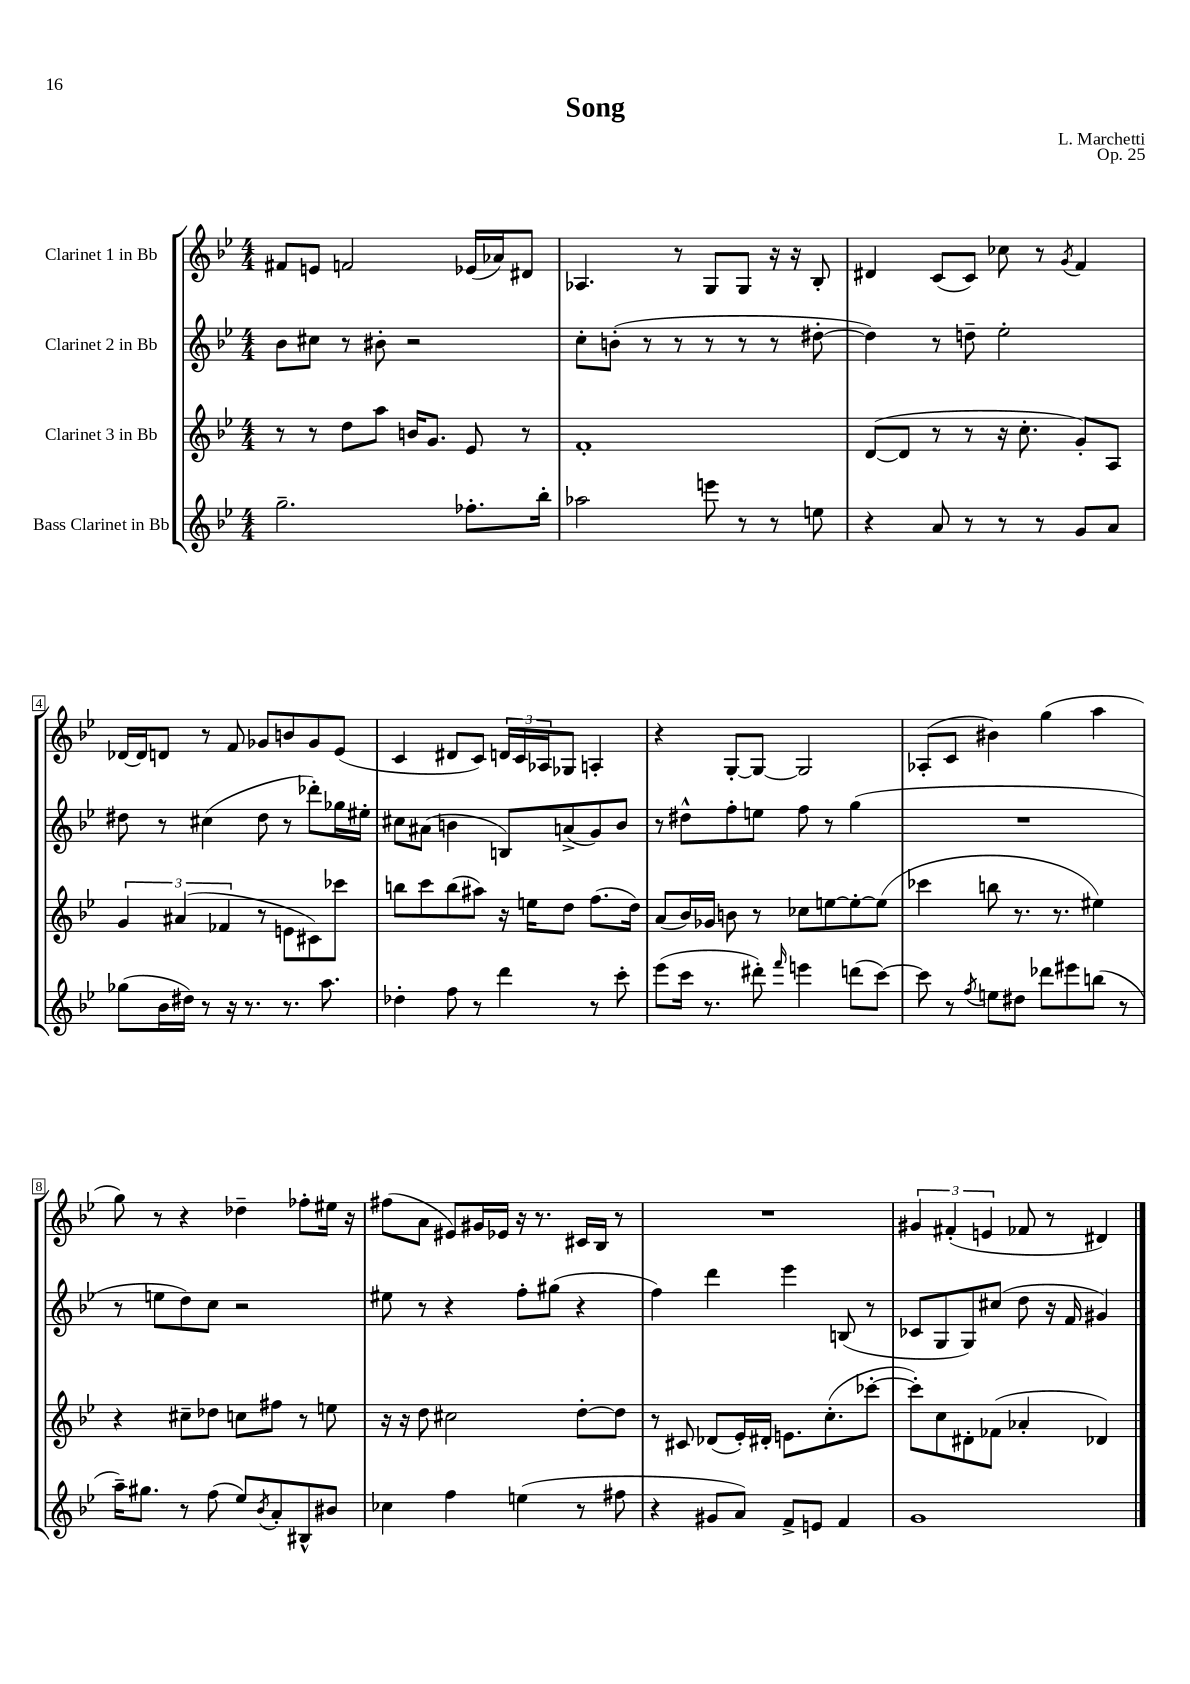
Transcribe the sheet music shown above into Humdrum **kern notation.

**kern	**kern	**kern	**kern
*staff4	*staff3	*staff2	*staff1
*clefG2	*clefG2	*clefG2	*clefG2
*k[b-e-]	*k[b-e-]	*k[b-e-]	*k[b-e-]
*M4/4	*M4/4	*M4/4	*M4/4
2.gg~	8r	8b-	8f#
.	8r	8cc#	8e
.	8dd	8r	2f
.	8aa	8b#'	.
.	16b	2r	.
.	8.g	.	.
8.ff-'	8e-	.	(16e-
.	.	.	16a-)
.	8r	.	8d#
16bb-'	.	.	.
=	=	=	=
2aa-	1f'	8cc'	4.A-
.	.	(8b'	.
.	.	8r	.
.	.	8r	8r
8eee	.	8r	8G
8r	.	8r	8G
8r	.	8r	16r
.	.	.	16r
8ee	.	[8dd#'	8B-'
=	=	=	=
4r	([8d	4dd#])	4d#
.	8d]	.	.
8a	8r	8r	(8c
8r	8r	8dd~	8c)
8r	16r	2ee-'	8cc-
.	8.cc'	.	.
8r	.	.	8r
.	.	.	8qg
8g	8g')	.	4f
8a	8A	.	.
=	=	=	=
(8gg-	6g	8dd#	[16d-
.	.	.	16d-]
16b-	.	8r	8d
.	(6a#	.	.
16dd#)	.	.	.
8r	.	(4cc#	8r
.	6f-	.	.
16r	.	.	8f
8.r	.	.	.
.	8r	8dd#	8g-
8.r	8e	8r	8b
.	8c#)	8ddd-')	8g-
8.aa	.	.	.
.	8ccc-	16gg-	(8e-
.	.	16ee#'	.
=	=	=	=
4dd-'	8bb	8cc#	4c
.	8ccc	(8a#	.
8ff	(8bb	4b	8d#
8r	8aa#)	.	8c)
4ddd	16r	8B)	24d
.	.	.	24c
.	16ee	.	.
.	.	.	24A-
.	8dd	(8a^	8G-
8r	(8.ff	8g)	4A'
8ccc'	.	8b	.
.	16dd)	.	.
=	=	=	=
(8eee-	(8a	8r	4r
16ccc	16b-)	8dd#^^	.
8.r	16g-	.	.
.	8b	8ff'	[8G'
8ddd#')	8r	8ee	8G_
16qqfff	.	.	.
4eee	8cc-	8ff	2G]
.	[8ee	8r	.
(8ddd	8ee'_	(4gg	.
[8ccc)	(8ee]	.	.
=	=	=	=
8ccc]	4ccc-	1r	(8A-'
8r	.	.	8c
8qff	.	.	.
8ee	8bb	.	4b#)
8dd#	8.r	.	.
8ddd-	.	.	(4gg
.	8.r	.	.
8eee#	.	.	.
(8bb	4ee#)	.	4aa
8r	.	.	.
=	=	=	=
16aa~)	4r	8r	8gg)
8.gg#	.	.	.
.	.	8ee	8r
8r	8cc#~	8dd)	4r
(8ff	8dd-	8cc	.
8ee-)	8cc	2r	4dd-~
8qb-	.	.	.
8a'	8ff#	.	.
8B#^^	8r	.	8ff-'
8b#	8ee	.	16ee#
.	.	.	16r
=	=	=	=
4cc-	16r	8ee#	(8ff#
.	16r	.	.
.	8dd	8r	8a
4ff	2cc#	4r	8e#)
.	.	.	16g#
.	.	.	16e-
(4ee	.	8ff'	16r
.	.	.	8.r
.	.	(8gg#	.
8r	[8dd'	4r	16c#
.	.	.	16B-
8ff#	8dd]	.	8r
=	=	=	=
4r	8r	4ff)	1r
.	8c#	.	.
8g#	(8d-	4ddd	.
8a)	16e-')	.	.
.	16d#'	.	.
8f^	8.e	4eee-	.
8e	.	.	.
.	(8.cc'	.	.
4f	.	(8B	.
.	[8ccc-'	8r	.
=	=	=	=
1g	8ccc-'])	8c-	6g#
.	8cc	8G	.
.	.	.	(6f#'
.	8d#'	8G)	.
.	.	.	6e
.	(8f-	(8cc#	.
.	4a-'	8dd	8f-
.	.	16r	8r
.	.	16f	.
.	4d-)	4g#)	4d#)
==	==	==	==
*-	*-	*-	*-
